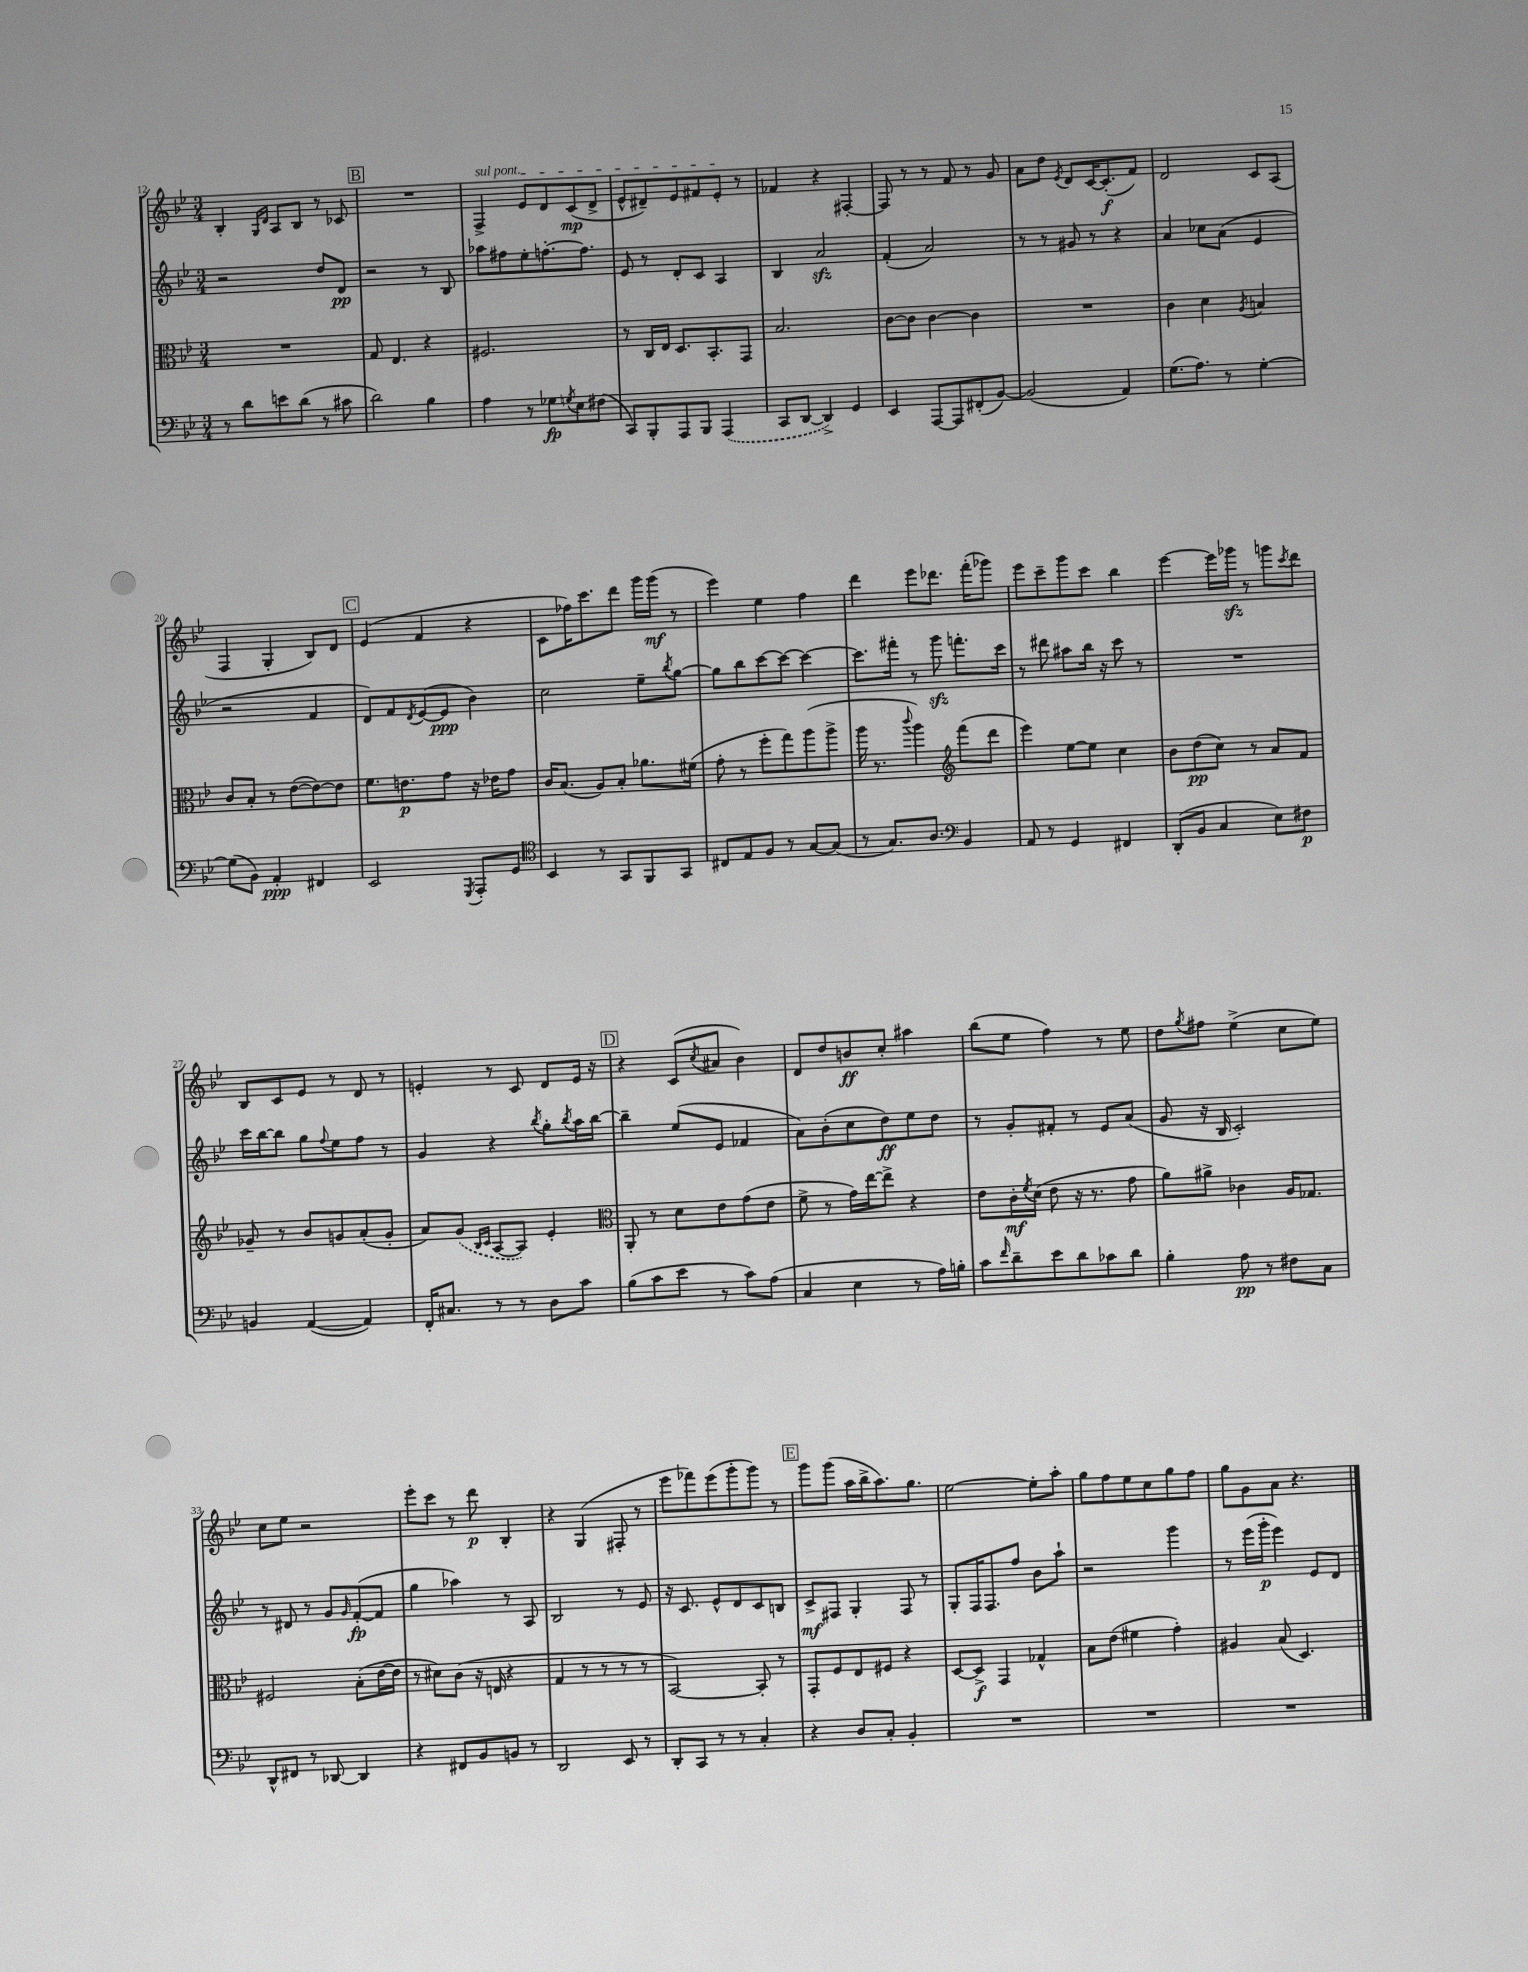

**kern	**dynam	**kern	**dynam	**kern	**dynam	**kern	**dynam
*part4	*part4	*part3	*part3	*part2	*part2	*part1	*part1
*staff4	*staff4	*staff3	*staff3	*staff2	*staff2	*staff1	*staff1
*clefF4	*	*clefC3	*	*clefG2	*	*clefG2	*
*k[b-e-]	*	*k[b-e-]	*	*k[b-e-]	*	*k[b-e-]	*
*M3/4	*	*M3/4	*	*M3/4	*	*M3/4	*
=12	=12	=12	=12	=12	=12	=12	=12
8r	.	2.r	.	2r	.	4B-'/	.
8d\L	.	.	.	.	.	.	.
.	.	.	.	.	.	16qqG/LL	.
.	.	.	.	.	.	16qqd/JJ	.
8en\	.	.	.	.	.	8A/L	.
(8d\J	.	.	.	.	.	8B-/J	.
8r	.	.	.	8dd/L	.	8r	.
8c#X\	.	.	.	8d/J	pp	8c-X/	.
!!LO:REH:place=s1:t=B
=13	=13	=13	=13	=13	=13	=13	=13
2d\)	.	8G/	.	2r	.	2.r	.
.	.	4.E-/	.	.	.	.	.
4B-\	.	4r	.	8r	.	.	.
.	.	.	.	8B-/	.	.	.
=14	=14	=14	=14	=14	=14	=14	=14
!	!	!	!	!	!	!LO:TX:a:i:t=sul pont.	!
4A\	.	2.F#X/	.	8aa-X\L	.	4F^/	.
.	.	.	.	8ff#X\	.	.	.
8r	.	.	.	8ee-'\	.	8e-/L	.
8G-X\L	fp	.	.	[8.ffn'\	.	8d/	.
8qGn/	.	.	.	.	.	.	.
8E-\	.	.	.	.	.	(8c/	mp
.	.	.	.	8.ff\J]	.	.	.
(8F#X\J	.	.	.	.	.	8d^/J	.
=15	=15	=15	=15	=15	=15	=15	=15
8CC/L)	.	8r	.	8e-/	.	8e-^^/L	.
8BBB-'/	.	16C/LL	.	8r	.	8d#X~/)	.
.	.	16E-/JJ	.	.	.	.	.
8AAA/	.	8.D/L	.	8d'/L	.	8e-/	.
8BBB-/J	.	.	.	8c/J	.	8f#X/	.
.	.	8.BB-'/	.	.	.	.	.
(4AAA/	.	.	.	4A/	.	8e-'/J	.
.	.	8GG/J	.	.	.	8r	.
=16	=16	=16	=16	=16	=16	=16	=16
8CC/L	.	2.B-/	.	4B-/	.	4f-X/	.
[8DD/J	.	.	.	.	.	.	.
4DD^/])	.	.	.	2azz/	.	4r	.
4GG/	.	.	.	.	.	[4F#X'/	.
=17	=17	=17	=17	=17	=17	=17	=17
4EE-/	.	[8c\L	.	(4f'/	.	8F#/]	.
.	.	8c\J]	.	.	.	8r	.
[8AAA/L	.	[4c\	.	2a/)	.	8r	.
8AAA/]	.	.	.	.	.	8f/	.
(8FF#X'/	.	4c\]	.	.	.	8r	.
[8BB-/J)	.	.	.	.	.	8g/	.
=18	=18	=18	=18	=18	=18	=18	=18
(2BB-/]	.	2.r	.	8r	.	8a\L	.
.	.	.	.	8r	.	8dd\J	.
.	.	.	.	.	.	8qe-/	.
.	.	.	.	8g#X/	.	8d/L	.
.	.	.	.	8r	.	[16c/K	.
.	.	.	.	.	.	(8.c'/]	f
4AA/)	.	.	.	4r	.	.	.
.	.	.	.	.	.	8f/J)	.
=19	=19	=19	=19	=19	=19	=19	=19
(8.G\L	.	4c\	.	4a/	.	2d/	.
8.A\J)	.	.	.	.	.	.	.
.	.	4d\	.	8cc-X\L	.	.	.
8r	.	.	.	(8a\J	.	.	.
.	.	8qA/	.	.	.	.	.
[4G'\	.	4Bn/	.	4e-/	.	8c/L	.
.	.	.	.	.	.	(8A/J	.
!!LO:LB:g=z
=20	=20	=20	=20	=20	=20	=20	=20
(8G\L]	.	8c/L	.	2r	.	4F/	.
8BB-\J)	.	8B-'/J	.	.	.	.	.
4AA'/	ppp	8r	.	.	.	4G'/	.
.	.	([8e-\L	.	.	.	.	.
4FF#X/	.	8e-\_)	.	4f/	.	8B-/L)	.
.	.	8e-\J]	.	.	.	8d/J	.
!!LO:REH:place=s1:t=C
=21	=21	=21	=21	=21	=21	=21	=21
2EE-/	.	8.f\L	.	8d/L)	.	(4e-/	.
.	.	.	.	8f/	.	.	.
.	.	8.en\	p	.	.	.	.
.	.	.	.	8qd/	.	.	.
.	.	.	.	([8e-/	.	4f/	.
.	.	8g\J	.	8e-/J]	ppp	.	.
8qGGG/	.	.	.	.	.	.	.
8AAA'/L	.	16r	.	4b-\)	.	4r	.
.	.	16e-X\KL	.	.	.	.	.
8GG/J	.	8g\J	.	.	.	.	.
=22	=22	=22	=22	=22	=22	=22	=22
*clefC4	*	*	*	*	*	*	*
4BB-/	.	16c/KL	.	2cc\	.	8c\L	.
.	.	(8.B-/J	.	.	.	.	.
.	.	.	.	.	.	16ff-X\K)	.
.	.	.	.	.	.	8.ccc\	.
8r	.	8A/L)	.	.	.	.	.
8GG/L	.	8B-'/J	.	.	.	8ddd\J	.
8FF/	.	8.a-X\L	.	8ee-~\L	.	16ggg\LL	.
.	.	.	.	.	.	(16ggg\JJ	mf
.	.	.	.	8qbb-/	.	.	.
8GG/J	.	.	.	[8gg\J	.	8r	.
.	.	(16f#X\Jk	.	.	.	.	.
=23	=23	=23	=23	=23	=23	=23	=23
8C#X/L	.	8g'\	.	8gg\L]	.	4eee-\)	.
8E-/	.	8r	.	8bb-\	.	.	.
8F/J	.	8ff'\L	.	[8ccc\	.	4ee-\	.
8r	.	8gg\)	.	8ccc\J_	.	.	.
[8G/L	.	(8aa\	.	4ccc\_	.	4ff\	.
(8G/J]	.	8aa^\J	.	.	.	.	.
=24	=24	=24	=24	=24	=24	=24	=24
8r	.	16aa\	.	8.ccc\L]	.	4ddd\	.
.	.	8.r	.	.	.	.	.
8.G/L)	.	.	.	.	.	.	.
.	.	.	.	16fff#X'\Jk	.	.	.
.	.	8qqccc/	.	.	.	.	.
.	.	4aa\)	.	8r	.	8eee-\L	.
8.A/J	.	.	.	.	.	.	.
.	.	.	.	8gggzz\	.	8.ddd-X\J	.
*clefF4	*	*clefG2	*	*	*	*	*
4BB-/	.	(8fff\L	.	8.fffn'\L	.	.	.
.	.	.	.	.	.	(16fff'\KL	.
.	.	8ddd\J	.	.	.	8ggg-X\J)	.
.	.	.	.	16ccc\Jk	.	.	.
=25	=25	=25	=25	=25	=25	=25	=25
8AA/	.	4eee-\)	.	8r	.	8eee-\L	.
8r	.	.	.	8ddd#X\	.	8ccc~\	.
4GG/	.	[8ee-\L	.	8aa#X\L	.	8ggg\	.
.	.	8ee-\J]	.	16bb-\Jk	.	8ccc\J	.
.	.	.	.	16r	.	.	.
4FF#X/	.	4cc\	.	8ccc\	.	4bb-\	.
.	.	.	.	8r	.	.	.
=26	=26	=26	=26	=26	=26	=26	=26
(8DD'/L	.	8b-\L	.	2.r	.	[4eee-\	.
8BB-/J	.	(8dd\	pp	.	.	.	.
4C/	.	8cc\J)	.	.	.	16eee-\LL]	.
.	.	.	.	.	.	16ggg-Xzz\JJ	.
.	.	8r	.	.	.	8r	.
8E-\L)	.	8a/L	.	.	.	8gggn\L	.
.	.	.	.	.	.	8qccc/	.
8F#X\J	p	8f/J	.	.	.	8ddd\J	.
!!LO:LB:g=z
=27	=27	=27	=27	=27	=27	=27	=27
4BBn/	.	8g-X~/	.	16ccc\LL	.	8B-/L	.
.	.	.	.	[16bb-\J	.	.	.
.	.	8r	.	8bb-\J]	.	8c/	.
([4AA/	.	8b-/L	.	8gg\L	.	8e-/J	.
.	.	.	.	8qqff/	.	.	.
.	.	8gn/	.	8ee-\	.	8r	.
4AA/])	.	(8a'/	.	8ff\J	.	8d/	.
.	.	8g'/J	.	8r	.	8r	.
=28	=28	=28	=28	=28	=28	=28	=28
16FF'/KL	.	8a/L)	.	4g/	.	4en'/	.
8.C#X/J	.	.	.	.	.	.	.
.	.	(8g/J	.	.	.	.	.
.	.	16qqB-/LL	.	.	.	.	.
.	.	16qqc/JJ	.	.	.	.	.
8r	.	[8A/L	.	4r	.	8r	.
8r	.	8A/J])	.	.	.	8c/	.
.	.	.	.	8qbb-/	.	.	.
8D\L	.	4e-'/	.	8gg'\L	.	8d/L	.
.	.	.	.	8qbb-/	.	.	.
8c\J	.	.	.	16aa\L	.	16e/Jk	.
.	.	.	.	[16bb-\JJ	.	16r	.
!!LO:REH:place=s1:t=D
=29	=29	=29	=29	=29	=29	=29	=29
*	*	*clefC3	*	*	*	*	*
(8B-\L	.	8AA'/	.	4bb-~\]	.	4r	.
8c\	.	8r	.	.	.	.	.
8e-\J	.	8d\L	.	(8ee-/L	.	(8c/L	.
.	.	.	.	.	.	8qcc/	.
8r	.	8e-\	.	8e-/J	.	8a#X/J	.
8c\L)	.	(8g\	.	4f-X/	.	4b-\)	.
(8A\J	.	8e-\J	.	.	.	.	.
=30	=30	=30	=30	=30	=30	=30	=30
4C/	.	8f^\	.	8a\L)	.	8d/L	.
.	.	8r	.	(8b-'\	.	8dd/	.
4E-\	.	16g\LL)	.	8cc\	.	8bn/	ff
.	.	[16ee-\J	.	.	.	.	.
.	.	8ee-^\J]	.	8dd\)	ff	8cc'/J	.
8r	.	4r	.	8ee-\	.	4aa#X\	.
16A\LL)	.	.	.	8dd\J	.	.	.
16Bn'\JJ	.	.	.	.	.	.	.
=31	=31	=31	=31	=31	=31	=31	=31
8c\L	.	8e-\L	.	8r	.	(8bb-\L	.
16qqf/	.	.	.	.	.	.	.
8d~\	.	16c'\L	mf	8g'/L	.	8ee-\J	.
.	.	8qf/	.	.	.	.	.
.	.	(16d\JJ	.	.	.	.	.
8e-\	.	8e-\	.	8f#X'/J	.	4ff\)	.
8d\	.	16r	.	8r	.	.	.
.	.	8.r	.	.	.	.	.
8c-X\	.	.	.	8e-/L	.	8r	.
8d\J	.	8g\	.	(8a/J	.	8ee-\	.
=32	=32	=32	=32	=32	=32	=32	=32
4B-'\	.	8a\L)	.	8g/	.	8dd\L	.
.	.	.	.	.	.	8qgg/	.
.	.	8a#X^\J	.	16r	.	8ff#X\J	.
.	.	.	.	16B-/	.	.	.
8A\	pp	4c-X\	.	2c'/)	.	(4ee-^\	.
8r	.	.	.	.	.	.	.
8F#X\L	.	16A/KL	.	.	.	8cc\L	.
.	.	8.G-X/J	.	.	.	.	.
8C\J	.	.	.	.	.	8ee-\J)	.
!!LO:LB:g=z
=33	=33	=33	=33	=33	=33	=33	=33
8DD^^/L	.	2F#X/	.	8r	.	8cc\L	.
8FF#X/J	.	.	.	8d#X/	.	8ee-\J	.
8r	.	.	.	8r	.	2r	.
[8DD-X/	.	.	.	8g/L	.	.	.
.	.	.	.	16qqg/	.	.	.
4DD-/]	.	(8B-'\L	.	([8f'/	fp	.	.
.	.	[16e-\L	.	8f/J]	.	.	.
.	.	16e-\JJ]	.	.	.	.	.
=34	=34	=34	=34	=34	=34	=34	=34
4r	.	8r	.	4gg\	.	8eee-'\L	.
.	.	8d#X\L)	.	.	.	8ccc\J	.
8FF#X/L	.	(8c\J	.	4aa-X\)	.	8r	.
8BB-/	.	16r	.	.	.	8ddd\	p
.	.	16En/	.	.	.	.	.
8BBn/J	.	4r	.	8r	.	4B-'/	.
8r	.	.	.	8A/	.	.	.
=35	=35	=35	=35	=35	=35	=35	=35
2DD/	.	4G/	.	2B-/	.	4r	.
.	.	8r	.	.	.	(4G/	.
.	.	8r	.	.	.	.	.
8EE-/	.	8r	.	8r	.	8F#X'/	.
8r	.	8r	.	8e-/	.	8r	.
=36	=36	=36	=36	=36	=36	=36	=36
8DD'/L	.	[2BB-/)	.	16r	.	8eee-\L	.
.	.	.	.	8.c/	.	.	.
8CC/J	.	.	.	.	.	8fff-X\)	.
8r	.	.	.	8e-^^/L	.	(8eee-\	.
8r	.	.	.	8d/	.	8ggg'\	.
4C'/	.	8BB-'/]	.	8c/	.	8ggg\J)	.
.	.	8r	.	8Bn/J	.	8r	.
!!LO:REH:place=s1:t=E
=37	=37	=37	=37	=37	=37	=37	=37
4r	.	8GG'/L	.	8c^/L	mf	8ggg\L	.
.	.	8F/	.	8F#X/J	.	(8ggg\J	.
8D/L	.	8E-/	.	4G'/	.	16aa\LL	.
.	.	.	.	.	.	16bb-^\J	.
8C'/J	.	8F#X/J	.	.	.	8.aa\)	.
4BB-'/	.	4r	.	8F#/	.	.	.
.	.	.	.	.	.	8.gg\J	.
.	.	.	.	8r	.	.	.
=38	=38	=38	=38	=38	=38	=38	=38
2.r	.	[8D/L	.	8G'/L	.	[2ee-\	.
.	.	8D^/J]	f	16F/K	.	.	.
.	.	.	.	8.F/	.	.	.
.	.	4GG/	.	.	.	.	.
.	.	.	.	8ff/J	.	.	.
.	.	4G-X^^/	.	8b-\L	.	8ee-'\L]	.
.	.	.	.	8aa`\J	.	8aa'\J	.
=39	=39	=39	=39	=39	=39	=39	=39
2.r	.	8B-\L	.	2r	.	8gg\L	.
.	.	(8e-\J	.	.	.	8ff\	.
.	.	4f#X\	.	.	.	8ee-\	.
.	.	.	.	.	.	8cc\	.
.	.	4g'\)	.	4ggg\	.	8gg\	.
.	.	.	.	.	.	8ff\J	.
=40	=40	=40	=40	=40	=40	=40	=40
2.r	.	4A#X/	.	8r	.	8gg\L	.
.	.	.	.	(16eee-\LL	.	8g\	.
.	.	.	.	16ggg'\JJ	p	.	.
.	.	(8B-/	.	4eee-\)	.	8a\J	.
.	.	4.D/)	.	.	.	4.r	.
.	.	.	.	8e-/L	.	.	.
.	.	.	.	8d/J	.	.	.
==	==	==	==	==	==	==	==
*-	*-	*-	*-	*-	*-	*-	*-
